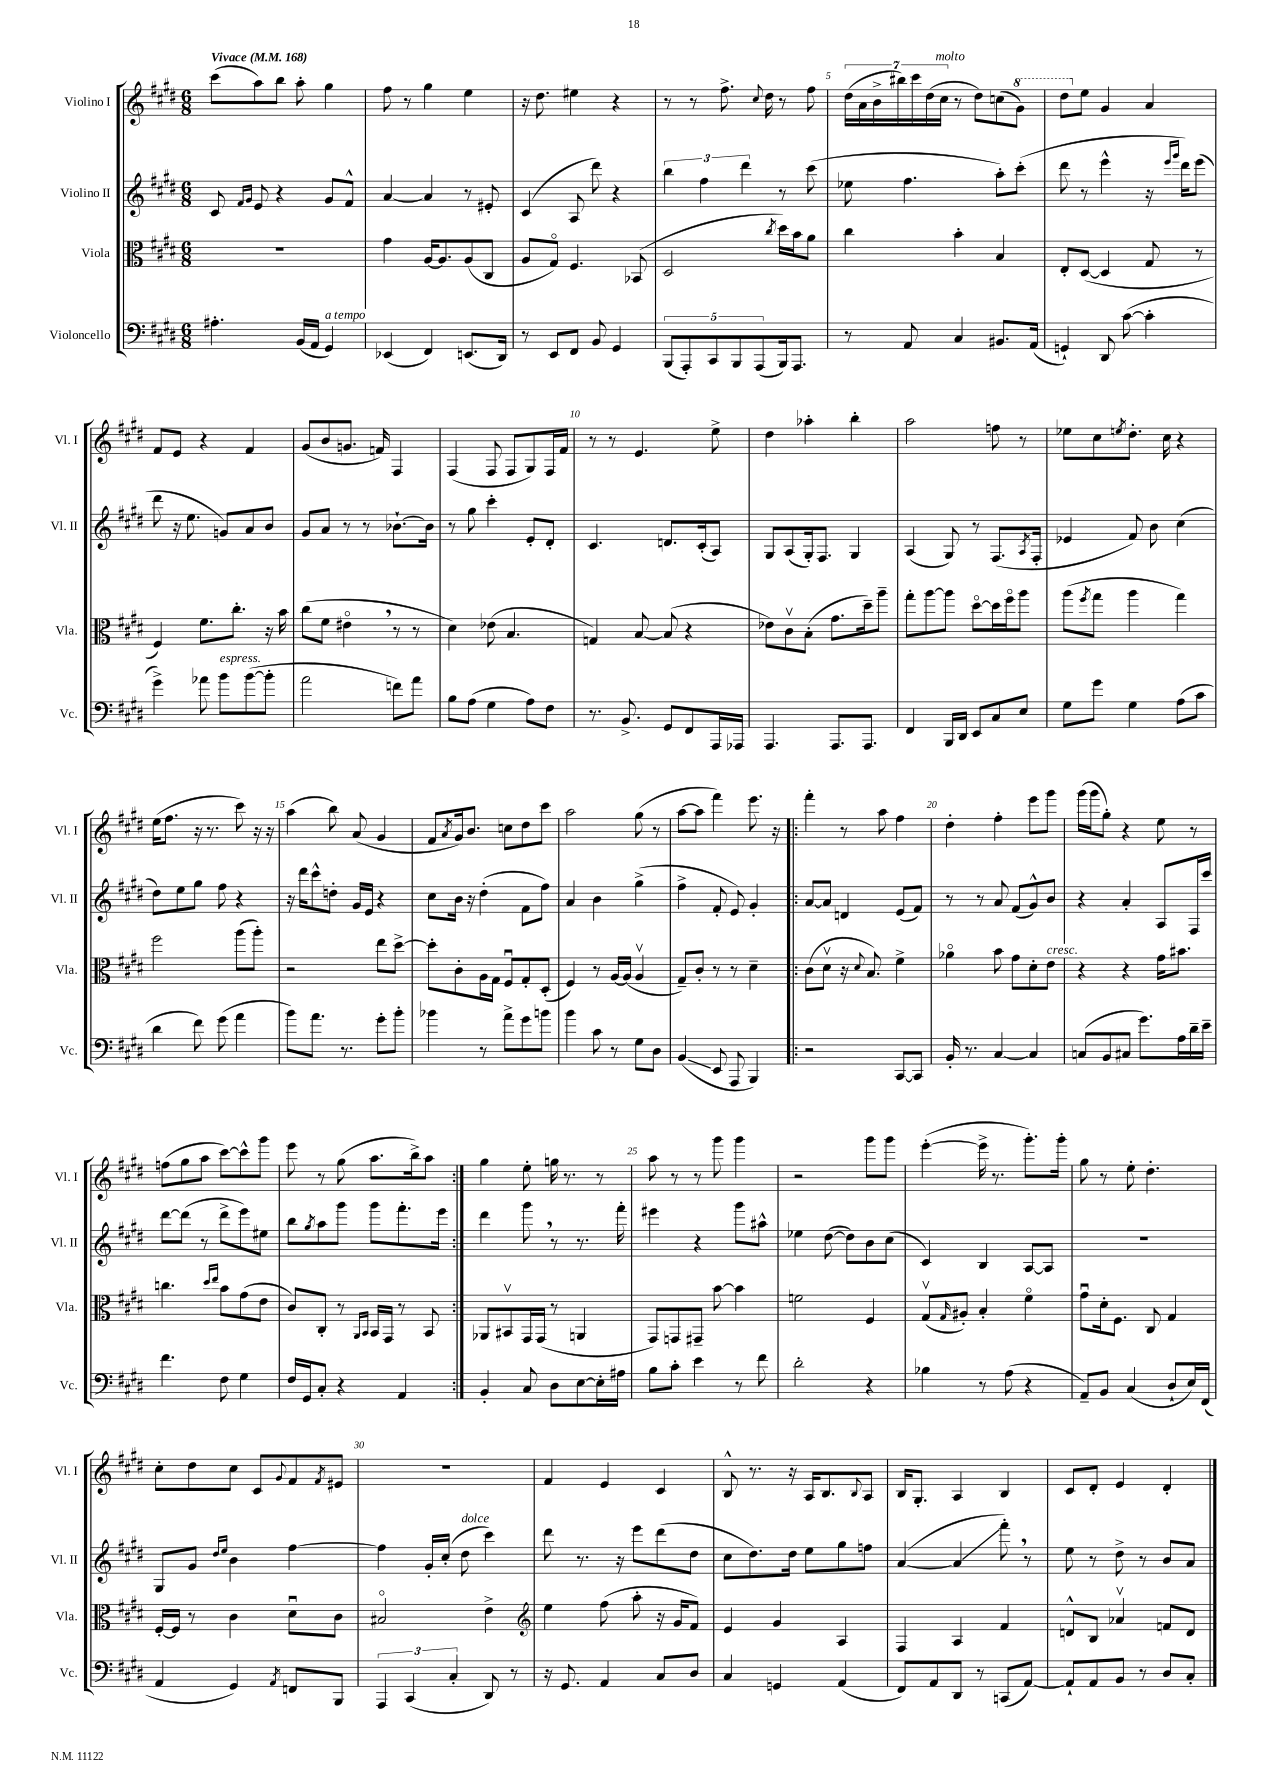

**kern	**kern	**kern	**kern
*staff4	*staff3	*staff2	*staff1
*clefF4	*clefC3	*clefG2	*clefG2
*k[f#c#g#d#]	*k[f#c#g#d#]	*k[f#c#g#d#]	*k[f#c#g#d#]
*M6/8	*M6/8	*M6/8	*M6/8
*MM168	*MM168	*MM168	*MM168
4.A#'	2.r	8c#	(8ccc#
.	.	16qqf#	.
.	.	16qqg#	.
.	.	8e	8aa)
.	.	4r	8bb
(16BB	.	.	8aa'
16AA	.	.	.
4GG#)	.	8g#	4gg#
.	.	8f#^^	.
=	=	=	=
(4EE-	4g#	[4a	8ff#
.	.	.	8r
4FF#)	[16A	4a]	4gg#
.	8.A]	.	.
(8.EE	(8A	8r	4ee
.	8C#	8e#'	.
16DD#)	.	.	.
=	=	=	=
8r	8A	(4c#	16r
.	.	.	8.dd#
8EE	8G#o)	.	.
8FF#	4.F#	8A	4ee#
8BB	.	8ddd#)	.
4GG#	.	4r	4r
.	(8BB-	.	.
=	=	=	=
(10BBB	2D#	6bb	8r
10AAA')	.	.	.
.	.	.	8r
.	.	6ff#	.
10CC#	.	.	.
.	.	.	8.ff#^
10BBB	.	.	.
.	.	6ddd#	.
(10AAA	.	.	.
.	.	.	8qqcc#
.	.	.	16dd#
.	8qcc#	.	.
16BBB)	16dd#)	8r	8r
8.AAA	16b	.	.
.	8a	(8ccc#	8ff#
=	=	=	=
8r	4cc#	8ee-	(28dd#
.	.	.	28a
.	.	.	28b^
.	.	.	28bb#)
8AA	.	4.ff#	.
.	.	.	28ccc#
.	.	.	(28dd#
.	.	.	28cc#
4C#	4b'	.	8r
.	.	.	8dd#)
8.BB#	4B	8aa')	(8cc
.	.	(8ccc#'	8gg#)
(16AA	.	.	.
=	=	=	=
4GG`)	8E'	8ddd#	8ddd#
.	([8D#	8r	8ee
8DD#	4D#]	4eee^^	4g#
([8c#	.	.	.
4c#']	8G#	16r	4a
.	.	16qqeee	.
.	.	16qqggg#	.
.	.	16ddd#)	.
.	8r	(8eee	.
=	=	=	=
4g#^)	4F#)	8ddd#	8f#
.	.	16r	8e
.	.	8.ee	.
8a-	8.f#	.	4r
8b	.	8g)	.
.	8.cc#'	.	.
([8b	.	8a	4f#
8b']	16r	8b	.
.	16b	.	.
=	=	=	=
2a	(8cc#	8g#	(8g#
.	8f#	8a	8b
.	4e#o	8r	8.g
.	.	8r	.
.	.	.	16f)
8f)	8r	[8.b-`	4F#
8a	8r	.	.
.	.	16b-]	.
=	=	=	=
8B	4d#)	8r	(4F#
(8A	.	8gg#	.
4G#	(8e-	4ccc#'	8F#
.	4.B	.	8F#
8A)	.	8e'	8G#)
8F#	.	8d#'	16F#
.	.	.	16f#
=	=	=	=
8.r	4G)	4.c#	8r
.	.	.	8r
8.BB^	.	.	.
.	[8B	.	4.e
8GG#	(8B]	8.d	.
8FF#	4r	.	.
.	.	(16c#'	.
16AAA	.	8A)	8ee^
16AAA-	.	.	.
=	=	=	=
4.AAA	8e-)	8G#	4dd#
.	8c#v	(8A	.
.	(8B'	16G#')	4aa-'
.	.	8.F#	.
8.AAA	8.g#	.	.
.	.	4G#	4bb'
8.AAA	16dd#~)	.	.
.	8aa~	.	.
=	=	=	=
4FF#	8gg#'	(4A	2aa
.	[8aa	.	.
16BBB	8aa]	8G#)	.
16DD#	.	.	.
8EE	[8dd#o	8r	.
8C#	16dd#]	(8.F#	8ff
.	16ff#o	.	.
8E	8aa	.	8r
.	.	8qA	.
.	.	16F#'	.
=	=	=	=
8G#	(8aa	4e-	8ee-
.	8qff#	.	.
8g#	8gg#	.	8cc#
.	.	.	8qee
4G#	4aa	8f#)	8.dd#'
.	.	8b	.
.	.	.	16cc#
(8A	4gg#)	(4cc#	4r
8c#	.	.	.
=	=	=	=
4d#	2ff#	8dd#)	(16ee
.	.	.	8.ff#
.	.	8ee	.
8f#)	.	8gg#	16r
.	.	.	8.r
(8g#	.	8ff#	.
4a	(8aa	4r	8ccc#)
.	8aa')	.	16r
.	.	.	16r
=	=	=	=
8b)	2r	16r	(4aa
.	.	16ddd#	.
8.a	.	8ccc#^^	.
.	.	8dd'	8bb)
8.r	.	.	.
.	.	16g#	(8a
.	.	16e	.
8g#'	8ee	4r	4g#
8b'	[8dd#^	.	.
=	=	=	=
4b-	8dd#']	8cc#	8f#
.	.	.	8qa
.	8c#'	16b	16g#)
.	.	16r	8.b
8r	16A	(4dd#'	.
.	16G#	.	.
8a^	8F#u	.	8cc
8g#	8G#'	8f#	8dd#
8b	(8D#'	8ff#)	8ccc#
=	=	=	=
4b	4F#)	4a	2aa
8c#	8r	4b	.
8r	[16A	.	.
.	(16A]	.	.
8G#	4Av	(4gg#^	(8gg#
8D#	.	.	8r
=	=	=	=
(4BB	8G#~)	4ff#^	[8aa
.	8c#'	.	8aa]
8EE	8r	8f#'	4fff#)
8AAA	8r	8e)	.
4BBB)	4d#~	4g#'	8.eee
.	.	.	16r
=!|:	=!|:	=!|:	=!|:
2r	(8c#	[8a	4fff#'
.	8d#v	8a]	.
.	16r	4d	8r
.	8qqd#	.	.
.	8.B)	.	.
.	.	.	8aa
[8CC#	4f#^	(8e	4ff#
8CC#]	.	8f#)	.
=	=	=	=
16BB'	4a-o	8r	4dd#'
8.r	.	.	.
.	.	8r	.
[4C#	8b	8a	4ff#'
.	8g#	(8f#	.
4C#]	8d#'	8g#^^)	8eee
.	8e	8b	8ggg#
=	=	=	=
(8C	4r	4r	(16ggg#
.	.	.	16ggg#
8BB	.	.	8gg#')
8C#	4r	4a'	4r
8.g#)	.	.	.
.	16g#	8A	8ee
16A	8.b#	.	.
16d#~	.	16F#	8r
16e~	.	16ccc#	.
=	=	=	=
4.f#	4.cc	[8ddd#	(8ff
.	.	(8ddd#]	8gg#
.	.	8r	8aa
.	16qqdd#	.	.
.	16qqee	.	.
8F#	8b	8ddd#^	[8ccc#)
4G#	(8g#	8eee)	8ccc#^^]
.	8e	8ee#	8ggg#
=	=	=	=
16F#	8c#)	8bb	8eee
16GG#	.	.	.
.	.	8qgg#	.
8C#'	8C#'	8aa	8r
4r	8r	8ggg#	(8gg#
.	16qqAA	.	.
.	16qqBB	.	.
.	16BB	8ggg#	8.aa
.	16GG#	.	.
4AA	8r	8.fff#'	.
.	.	.	16bb^)
.	8BB	.	8aa
.	.	16eee	.
=:|!	=:|!	=:|!	=:|!
4BB'	8AA-	4ddd#	4gg#
.	8BB#v	.	.
8C#	16GG#	8ggg#	8ee'
.	(16GG#	.	.
8D#	8r	8r	16gg
.	.	.	8.r
[8E	4AA	8.r	.
16E']	.	.	8r
16A#	.	16fff#'	.
=	=	=	=
8B	8GG#)	4eee#	8aa
8c#'	8GG	.	8r
4e	8GG#~	4r	8r
.	[8b	.	8ggg#
8r	4b]	8ggg#	4ggg#
8f#	.	8aa#^^	.
=	=	=	=
2d#'	2f	4ee-	2r
.	.	([8dd#	.
.	.	8dd#])	.
4r	4F#	8b	8ggg#
.	.	(8cc#	8ggg#
=	=	=	=
4B-	(8G#v	4c#)	([4eee'
.	16qqG#	.	.
.	8A#')	.	.
8r	4B'	4B	16eee^]
.	.	.	8.r
(8A	.	.	.
4r	4f#o	[8A	8.ggg#')
.	.	8A]	.
.	.	.	16ggg#'
=	=	=	=
8AA~)	8g#u	2.r	8gg#
8BB	16d#'	.	8r
.	8.F#	.	.
(4C#	.	.	8ee'
.	8C#	.	4.dd#'
8D#`	4G#	.	.
16E)	.	.	.
(16FF#	.	.	.
=	=	=	=
4AA	[16F#'	8G#	8cc#'
.	16F#]	.	.
.	8r	8g#	8dd#
.	.	16qqdd#	.
.	.	16qqee	.
4GG#)	4c#	4b	8cc#
.	.	.	8c#
8qAA	.	.	8qqg#
8FF	8d#u	[4ff#	8f#
.	.	.	8qf#
8BBB	8c#	.	8e#
=	=	=	=
6AAA	2B#o	4ff#]	2.r
(6CC#	.	.	.
.	.	16g#'	.
.	.	(16cc#'	.
6C#'	.	.	.
.	.	8dd#	.
8DD#)	4e^	4ccc#)	.
8r	.	.	.
=	=	=	=
*	*clefG2	*	*
16r	4ee	8ddd#	4f#
8.GG#	.	.	.
.	.	8.r	.
4AA	(8ff#	.	4e
.	.	16r	.
.	8aa'	8eee	.
8C#	16r	(8ddd#	4c#
.	16g#	.	.
8D#	8f#)	8dd#	.
=	=	=	=
4C#	4e	8cc#	8B^^
.	.	8.dd#)	8.r
4GG	4g#	.	.
.	.	16dd#	16r
.	.	8ee	16A
.	.	.	8.B
(4AA	4A	8gg#	.
.	.	.	8qqB
.	.	8ff	8A
=	=	=	=
8FF#)	4F#	([4a	16B
.	.	.	8.G#'
8AA	.	.	.
8DD#	4A	4a]	4A
8r	.	.	.
(8CC	4f#	8fff#')	4B
[8AA)	.	8r	.
=	=	=	=
8AA`]	8d^^	8ee	8c#
8AA	8B	8r	8d#'
8BB	4a-v	8dd#^	4e
8r	.	8r	.
8D#	8f	8b	4d#'
8C#'	8d	8a	.
==	==	==	==
*-	*-	*-	*-
